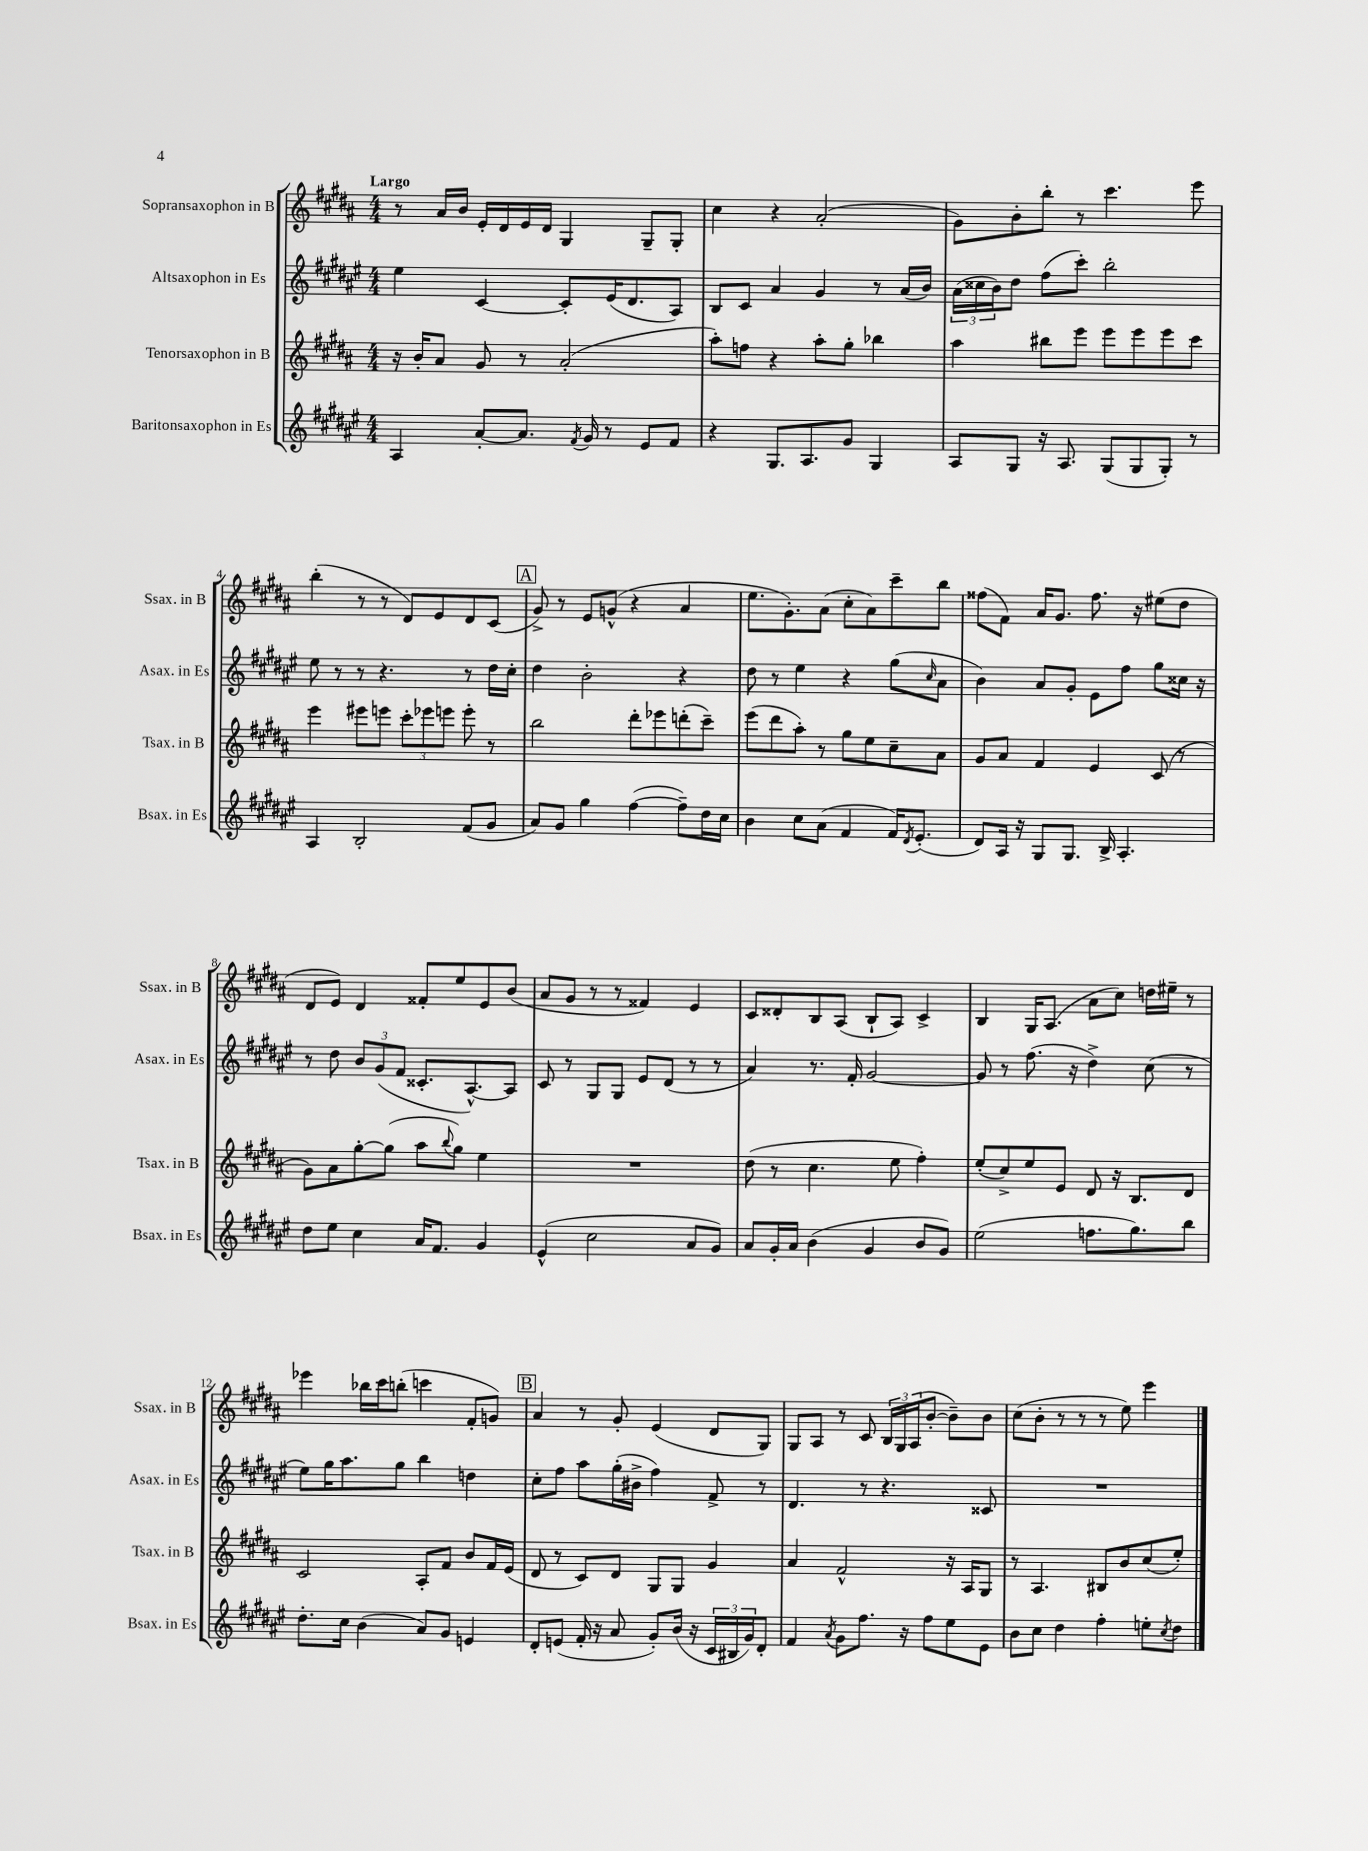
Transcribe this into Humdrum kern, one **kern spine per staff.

**kern	**kern	**kern	**kern
*part4	*part3	*part2	*part1
*staff4	*staff3	*staff2	*staff1
*I"Baritonsaxophon in Es	*I"Tenorsaxophon in B	*I"Altsaxophon in Es	*I"Sopransaxophon in B
*I'Bsax. in Es	*I'Tsax. in B	*I'Asax. in Es	*I'Ssax. in B
*clefG2	*clefG2	*clefG2	*clefG2
*k[f#c#g#d#a#e#]	*k[f#c#g#d#a#]	*k[f#c#g#d#a#e#]	*k[f#c#g#d#a#]
*M4/4	*M4/4	*M4/4	*M4/4
=1	=1	=1	=1
!	!	!	!LO:TX:a:B:t=Largo
4A#/	16r	4ee#\	8r
.	16b'/KL	.	.
.	8a#/J	.	16a#/LL
.	.	.	16b/JJ
[8a#'/L	8g#/	[4c#/	16e'/LL
.	.	.	16d#/
8.a#/J]	8r	.	16e/
.	.	.	16d#/JJ
.	(2a#'/	8c#'/L]	4G#/
8qf#/	.	.	.
16g#/	.	.	.
8r	.	(16e#/K	.
.	.	8.d#/	.
8e#/L	.	.	8G#~/L
8f#/J	.	8A#/J)	8G#'/J
=2	=2	=2	=2
4r	8aa#'\L)	8B/L	4cc#\
.	8ffn\J	8c#/J	.
8.G#/L	4r	4a#/	4r
8.A#/	.	.	.
.	8aa#'\L	4g#/	(2a#'/
8g#/J	8gg#'\J	.	.
4G#/	4bb-X\	8r	.
.	.	(16a#/LL	.
.	.	16b/JJ)	.
=3	=3	=3	=3
8A#/L	4aa#\	(24a#\LL	8g#\L)
.	.	24cc##X\	.
.	.	24b\J)	.
8G#/J	.	8dd#\J	8b'\
16r	8bb#X\L	(8ff#\L	8bb'\J
8.A#/	.	.	.
.	8eee\J	8ccc#'\J)	8r
(8G#/L	8eee\L	2bb'\	4.ccc#\
8G#/	8eee\	.	.
8G#'/J)	8eee\	.	.
8r	8ccc#\J	.	8eee\
!!LO:LB:g=z
=4	=4	=4	=4
4A#/	4eee\	8ee#\	(4bb'\
.	.	8r	.
2B'/	8eee#X\L	8r	8r
.	8eeen\J	4.r	8r
.	12ccc#'\L	.	8d#/L)
.	12eee-X\	.	.
.	.	.	8e/
.	12eeen\J	.	.
(8f#/L	8eee'\	8r	8d#/
8g#/J	8r	16dd#\LL	(8c#/J
.	.	16cc#'\JJ	.
!!LO:REH:place=s1:t=A
=5	=5	=5	=5
8a#/L)	2bb\	4dd#\	8g#^/)
8g#/J	.	.	8r
4gg#\	.	2b'\	8e/L
.	.	.	(8gn^^/J
([4ff#\	8ddd#'\L	.	4r
.	8eee-X\	.	.
8ff#~\L])	(8dddn'\	4r	4a#/
16dd#\L	8ccc#~\J)	.	.
16cc#\JJ	.	.	.
=6	=6	=6	=6
4b\	(8eee\L	8dd#\	8.ee\L
.	8ddd#\	8r	.
.	.	.	8.g#'\)
8cc#\L	8aa#'\J)	4ee#\	.
(8a#\J	8r	.	(8a#\J
4f#/	8gg#\L	4r	8cc#'\L
.	8ee\	.	8a#\)
16f#/KL)	8cc#~\	(8gg#\L	8ccc#~\
8qd#/	.	.	.
(8.e#'/J	.	.	.
.	.	16qqcc#/	.
.	8a#\J	8a#\J	8bb\J
=7	=7	=7	=7
8d#/L)	8g#/L	4b\)	(8ff##X\L
16A#/Jk	8a#/J	.	8f#\J)
16r	.	.	.
8G#/L	4f#/	8a#/L	16a#/KL
.	.	.	8.g#/J
8.G#/J	.	8g#'/J	.
.	4e/	8e#\L	8.ff##\
16B^/	.	.	.
4.A#'/	.	8ff#\J	.
.	.	.	16r
.	(8c#/	8gg#\L	(8ee#X\L
.	8r	16cc##X\Jk	8dd#\J
.	.	16r	.
!!LO:LB:g=z
=8	=8	=8	=8
8dd#\L	8g#\L)	8r	8d#/L
8ee#\J	8a#\	8dd#\	8e/J)
4cc#\	[8gg#'\	12b/L	4d#/
.	.	(12g#/	.
.	(8gg#\J]	.	.
.	.	12f#/J	.
16a#/KL	8aa#\L	8.c##X'/L	8f##X'/L
8.f#/J	.	.	.
.	8qqbb/	.	.
.	8gg#\J)	.	8ee/
.	.	[8.A#^^/)	.
4g#/	4ee\	.	8e/
.	.	8A#/J]	(8b/J
=9	=9	=9	=9
(4e#^^/	1r	8c#/	8a#/L
.	.	8r	8g#/J
2cc#\	.	8G#/L	8r
.	.	8G#/J	8r
.	.	8e#/L	4f##X/)
.	.	(8d#/J	.
8a#/L	.	8r	4e/
8g#/J)	.	8r	.
=10	=10	=10	=10
8a#/L	(8dd#\	4a#/)	8c#/L
16g#'/L	8r	.	8d##X'/
16a#/JJ	.	.	.
(4b\	4.cc#\	8.r	8B/
.	.	.	(8A#/J
.	.	16f#'/	.
4g#/	.	[2g#/	8B`/L
.	8ee\	.	8A#/J)
8b/L	4ff#'\)	.	4c#^/
8g#/J)	.	.	.
=11	=11	=11	=11
(2ee#\	(8ee'/L	8g#/]	4B/
.	8cc#^/)	8r	.
.	8ee/	(8.ff#\	16G#/KL
.	.	.	(8.A#/J
.	8e/J	.	.
.	.	16r	.
8.ffn\L	8d#/	4dd#^\)	8a#\L
.	16r	.	8cc#\J)
8.gg#\)	8.B/L	.	.
.	.	(8cc#\	16ddn\LL
.	.	.	16ee#X~\JJ
8bb\J	8d#/J	8r	8r
!!LO:LB:g=z
=12	=12	=12	=12
8.dd#'\L	2c#/	8ee#\L)	4eee-X\
.	.	16gg#\K	.
16cc#\Jk	.	8.aa#\	.
(4b\	.	.	16bb-X\LL
.	.	.	16ccc#\J
.	.	8gg#\J	(8bbn'\J
8a#/L)	8A#'/L	4bb\	4cccn\
8g#/J	8f#/J	.	.
4en/	8b/L	4ddn\	8f#'/L
.	16f#/L	.	8gn/J)
.	(16e/JJ	.	.
!!LO:REH:place=s1:t=B
=13	=13	=13	=13
8d#'/L	8d#/	8cc#'\L	4a#/
(8en/J	8r	8ff#\J	.
16f#'/	8c#/L)	8aa#\L	8r
16r	.	.	.
8a#/	8d#/J	(16gg#'\L	8g#'/
.	.	16b#X^\JJ	.
8g#'/L)	8G#/L	4ff#\)	(4e/
(16b/Jk	8G#/J	.	.
16r	.	.	.
24c#/LL	4g#/	8f#^/	8d#/L
24B#X/	.	.	.
24g#/J)	.	.	.
8d#'/J	.	8r	8G#/J)
=14	=14	=14	=14
4f#/	4a#/	4.d#/	8G#/L
.	.	.	8A#/J
8qa#/	.	.	.
8g#\L	2f#^^/	.	8r
8.ff#\J	.	8r	8c#/
.	.	4.r	24B/LL
.	.	.	24G#/
16r	.	.	.
.	.	.	(24A#/J
8ff#\L	.	.	[8b'/J
8ee#\	16r	.	8b~\L])
.	16A#/KL	.	.
8e#\J	8G#/J	8c##X/	8b\J
=15	=15	=15	=15
8b\L	8r	1r	(8cc#\L
8cc#\J	4.A#/	.	8b'\J
4dd#\	.	.	8r
.	.	.	8r
4ff#'\	8B#X/L	.	8r
.	8b/	.	8ee\)
8een'\L	(8cc#/	.	4eee\
8qcc#/	.	.	.
8dd#\J	8ee'/J)	.	.
==	==	==	==
*-	*-	*-	*-
